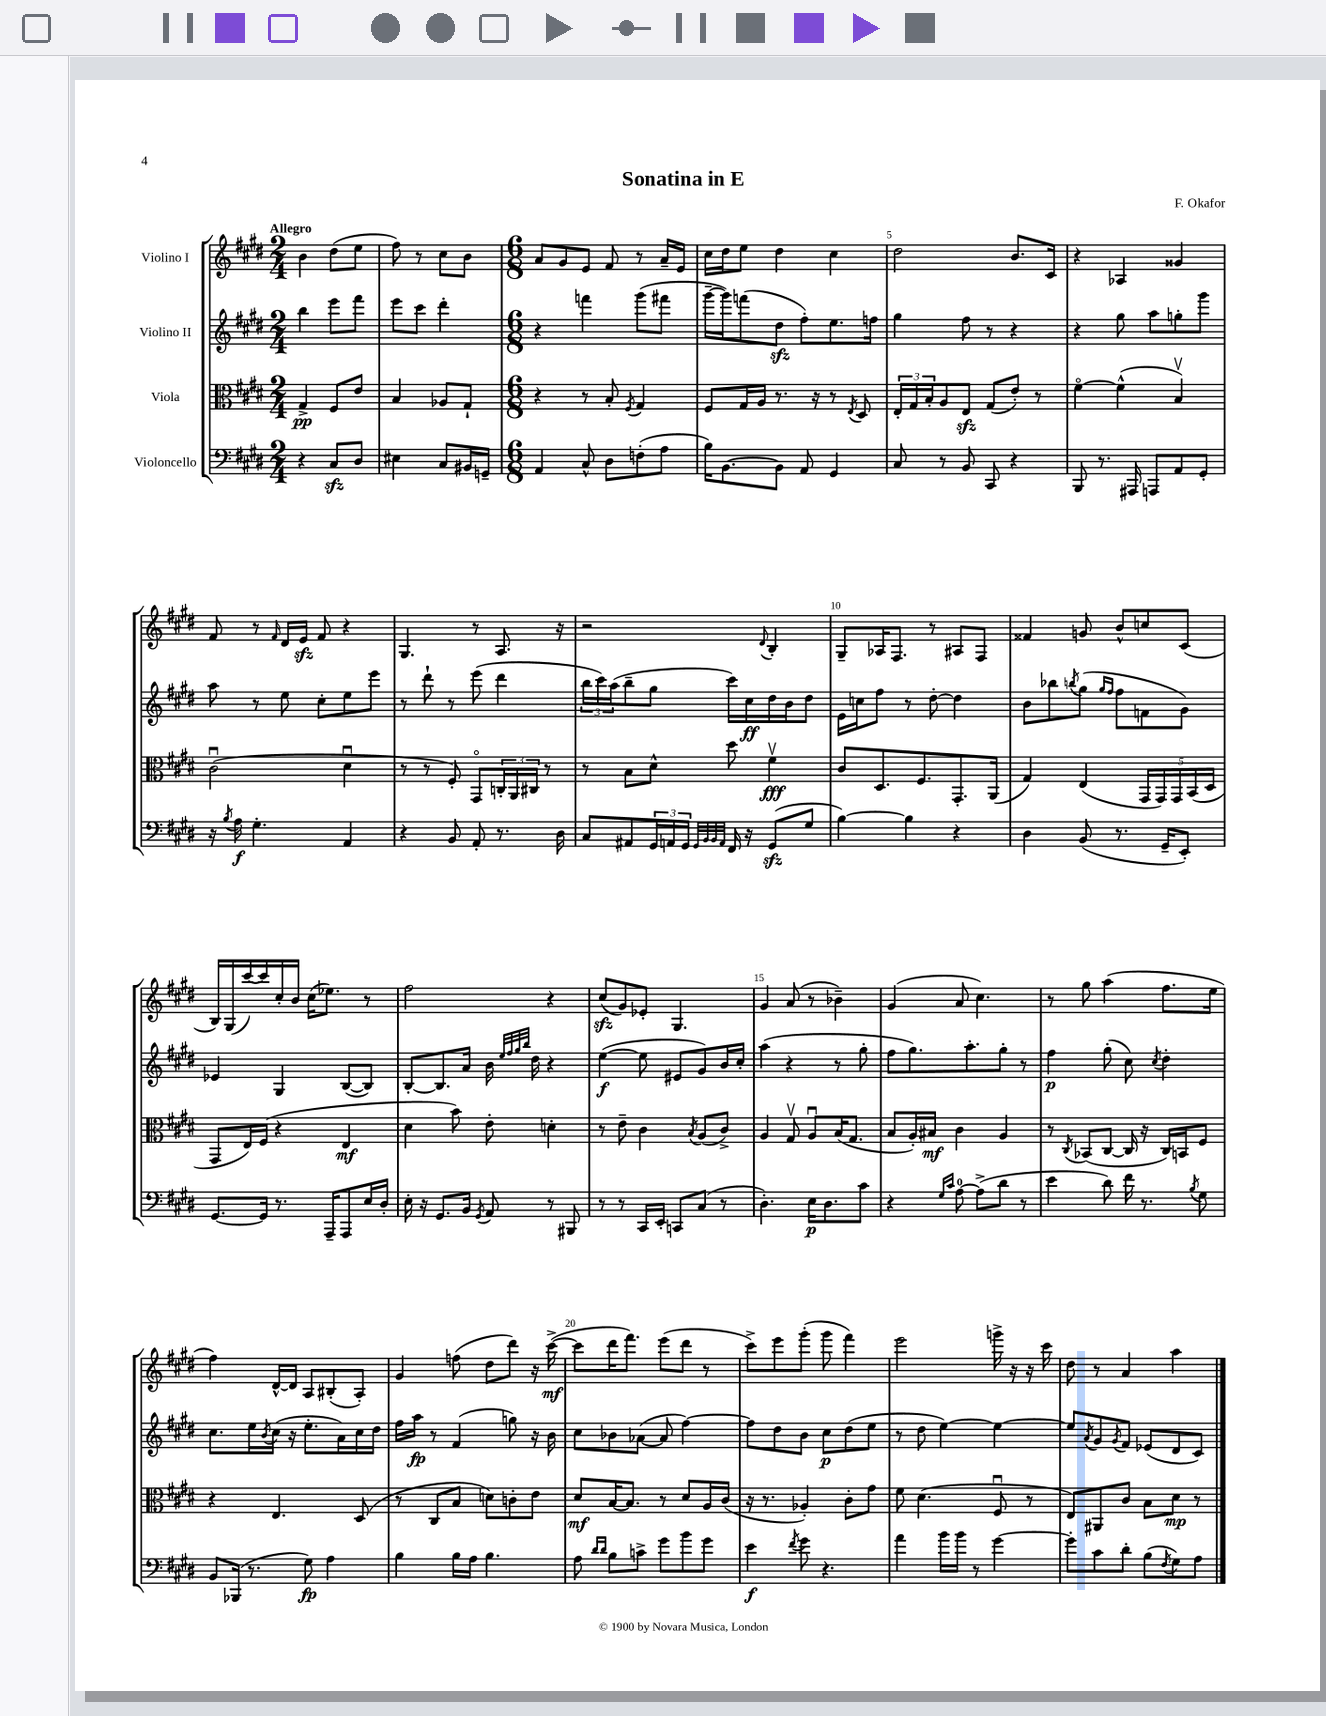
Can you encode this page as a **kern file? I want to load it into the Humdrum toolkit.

**kern	**dynam	**kern	**dynam	**kern	**dynam	**kern	**dynam
*part4	*part4	*part3	*part3	*part2	*part2	*part1	*part1
*staff4	*staff4	*staff3	*staff3	*staff2	*staff2	*staff1	*staff1
*I"Violoncello	*	*I"Viola	*	*I"Violino II	*	*I"Violino I	*
*clefF4	*	*clefC3	*	*clefG2	*	*clefG2	*
*k[f#c#g#d#]	*	*k[f#c#g#d#]	*	*k[f#c#g#d#]	*	*k[f#c#g#d#]	*
*M2/4	*	*M2/4	*	*M2/4	*	*M2/4	*
=1	=1	=1	=1	=1	=1	=1	=1
!	!	!	!	!	!	!LO:TX:a:B:t=Allegro	!
4r	.	4G#^/	pp	4bb\	.	4b\	.
8C#zz/L	.	8F#/L	.	8eee\L	.	(8dd#\L	.
8D#/J	.	8e/J	.	8fff#\J	.	8ee\J	.
=2	=2	=2	=2	=2	=2	=2	=2
4E#X\	.	4B/	.	8eee\L	.	8ff#\)	.
.	.	.	.	8ccc#\J	.	8r	.
8C#/L	.	8A-X/L	.	4ddd#'\	.	8cc#\L	.
16BB#X/L	.	8G#`/J	.	.	.	8b\J	.
16GGn~/JJ	.	.	.	.	.	.	.
=3	=3	=3	=3	=3	=3	=3	=3
*M6/8	*	*M6/8	*	*M6/8	*	*M6/8	*
4AA/	.	4r	.	4r	.	8a/L	.
.	.	.	.	.	.	8g#/	.
8C#^^/	.	8r	.	4fffn\	.	8e/J	.
8D#\L	.	8B'/	.	.	.	8f#/	.
.	.	8qF#/	.	.	.	.	.
(8Fn'\	.	4G#/	.	(8ggg#\L	.	8r	.
8A\J	.	.	.	8fff#X\J	.	16a~/LL	.
.	.	.	.	.	.	16e/JJ	.
=4	=4	=4	=4	=4	=4	=4	=4
16B\KL)	.	8F#/L	.	[16ggg#~\LL	.	16cc#\LL	.
[8.BB\	.	.	.	16ggg#\J])	.	16dd#\J	.
.	.	16G#/L	.	(8fffn\	.	8ee\J	.
.	.	16A/JJ	.	.	.	.	.
8BB\J]	.	8.r	.	8dd#zz\J	.	4dd#\	.
8AA/	.	.	.	8ff#'\L)	.	.	.
.	.	16r	.	.	.	.	.
4GG#/	.	8r	.	8.ee\	.	4cc#\	.
.	.	8qE/	.	.	.	.	.
.	.	8D#/	.	.	.	.	.
.	.	.	.	16ffn\Jk	.	.	.
=5	=5	=5	=5	=5	=5	=5	=5
8C#/	.	24E'/LL	.	4gg#\	.	2dd#\	.
.	.	24G#/	.	.	.	.	.
.	.	24B'/J	.	.	.	.	.
8r	.	8A/	.	.	.	.	.
8BB/	.	8Ezz/J	.	8ff#\	.	.	.
8CC#/	.	(8G#/L	.	8r	.	.	.
4r	.	8e'/J)	.	4r	.	8.b/L	.
.	.	8r	.	.	.	.	.
.	.	.	.	.	.	16c#/Jk	.
=6	=6	=6	=6	=6	=6	=6	=6
8BBB/	.	[4f#\	.	4r	.	4r	.
8.r	.	.	.	.	.	.	.
.	.	(4f#^^\]	.	8gg#\	.	4A-X/	.
16AAA#X/	.	.	.	.	.	.	.
8AAAn/L	.	.	.	8aa\L	.	.	.
8AA/	.	4Bv/)	.	8ggn'\	.	4g##X/	.
8GG#'/J	.	.	.	8ggg#\J	.	.	.
!!LO:LB:g=z
=7	=7	=7	=7	=7	=7	=7	=7
16r	.	(2c#u\	.	8aa\	.	8f#/	.
8qB/	.	.	.	.	.	.	.
16A\	f	.	.	.	.	.	.
4.G#'\	.	.	.	8r	.	8r	.
.	.	.	.	.	.	16qqf#/	.
.	.	.	.	8ee\	.	16d#/LL	.
.	.	.	.	.	.	16ezz/JJ	.
.	.	.	.	8cc#'\L	.	8f#/	.
4AA/	.	4d#u\	.	8ee\	.	4r	.
.	.	.	.	8eee\J	.	.	.
=8	=8	=8	=8	=8	=8	=8	=8
4r	.	8r	.	8r	.	4.G#/	.
.	.	8r	.	8ddd#`\	.	.	.
8BB/	.	8F#'/)	.	8r	.	.	.
8AA'/	.	8GG#/L	.	(8eee\	.	8r	.
8.r	.	24Cn'/L	.	4ddd#\	.	8.A/	.
.	.	24AA/	.	.	.	.	.
.	.	24C#X/JJ	.	.	.	.	.
.	.	8r	.	.	.	.	.
16D#\	.	.	.	.	.	16r	.
=9	=9	=9	=9	=9	=9	=9	=9
8C#/L	.	8r	.	24bb\LL	.	2r	.
.	.	.	.	24ccc#\)	.	.	.
.	.	.	.	(24aa\J	.	.	.
8AA#X/	.	8B\L	.	8bb~\	.	.	.
24GG#/L	.	8d#^^\J	.	8gg#\J	.	.	.
24AAn/	.	.	.	.	.	.	.
24GG#/JJ	.	.	.	.	.	.	.
32qqGG#/LLL	.	.	.	.	.	.	.
32qqBB/	.	.	.	.	.	.	.
32qqBB/	.	.	.	.	.	.	.
32qqAA/JJJ	.	.	.	.	.	.	.
16FF#/	.	8dd#\	.	16ccc#\LL)	.	.	.
16r	.	.	.	16cc#\	ff	.	.
.	.	.	.	.	.	8qqd#/	.
(8GG#zz/L	.	4f#v\	fff	16dd#\	.	4B'/	.
.	.	.	.	16b\J	.	.	.
8G#/J	.	.	.	8dd#\J	.	.	.
=10	=10	=10	=10	=10	=10	=10	=10
[4B\)	.	8c#/L	.	16e\LL	.	8G#~/L	.
.	.	.	.	16ccn\J	.	.	.
.	.	8.D#/	.	8ff#\J	.	16A-X/K	.
.	.	.	.	.	.	8.F#/J	.
4B\]	.	.	.	8r	.	.	.
.	.	8.F#/	.	.	.	.	.
.	.	.	.	[8dd#'\	.	8r	.
4r	.	8.GG#'/	.	4dd#\]	.	8A#X/L	.
.	.	.	.	.	.	8F#/J	.
.	.	(16AA/Jk	.	.	.	.	.
=11	=11	=11	=11	=11	=11	=11	=11
4D#\	.	4G#/)	.	8b\L	.	4f##X/	.
.	.	.	.	8bb-X\	.	.	.
.	.	.	.	8qbbn/	.	.	.
(8BB/	.	(4E/	.	(8gg#\J	.	8gn/	.
.	.	.	.	16qqgg#/LL	.	.	.
.	.	.	.	16qqff#/JJ	.	.	.
8.r	.	.	.	8ff#\L	.	8b^^/L	.
.	.	20GG#/LL	.	8fn\	.	8ccn/	.
.	.	20GG#/)	.	.	.	.	.
16GG#~/KL	.	.	.	.	.	.	.
.	.	20GG#/	.	.	.	.	.
8EE'/J)	.	.	.	8g#\J)	.	(8c#/J	.
.	.	(20BB/	.	.	.	.	.
.	.	20D#/JJ	.	.	.	.	.
!!LO:LB:g=z
=12	=12	=12	=12	=12	=12	=12	=12
[8.GG#/L	.	8GG#/L	.	4e-X/	.	16B/LL)	.
.	.	.	.	.	.	(16G#/	.
.	.	16E/L)	.	.	.	[16ccc#/)	.
16GG#/Jk]	.	(16F#/JJ	.	.	.	16ccc#/]	.
8.r	.	4r	.	4G#/	.	16cc#'/	.
.	.	.	.	.	.	16b/JJ	.
.	.	.	.	.	.	(16cc#\KL	.
16AAA~/KL	.	.	.	.	.	8.ee-X\J)	.
8AAA/	.	4E/	mf	([8B/L	.	.	.
16E/L	.	.	.	8B/J])	.	8r	.
16D#'/JJ	.	.	.	.	.	.	.
=13	=13	=13	=13	=13	=13	=13	=13
16E'\	.	4d#\	.	[8B'/L	.	2ff#\	.
16r	.	.	.	.	.	.	.
8.GG#/L	.	.	.	8.B/]	.	.	.
.	.	8b\)	.	.	.	.	.
16BB/Jk	.	.	.	16a/Jk	.	.	.
8qGG#/	.	.	.	.	.	.	.
8AA/	.	8e'\	.	16b\	.	.	.
.	.	.	.	32qqee/LLL	.	.	.
.	.	.	.	32qqff#/	.	.	.
.	.	.	.	32qqgg#/	.	.	.
.	.	.	.	32qqbb/JJJ	.	.	.
.	.	.	.	16dd#\	.	.	.
8r	.	4dn'\	.	4r	.	4r	.
8BBB#X/	.	.	.	.	.	.	.
=14	=14	=14	=14	=14	=14	=14	=14
8r	.	8r	.	([4ee\	f	(8cc#zz/L	.
8r	.	8e~\	.	.	.	8g#/)	.
16CC#/LL	.	4c#\	.	8ee\]	.	8e-X'/J	.
16EE'/JJ	.	.	.	.	.	.	.
8CCn/L	.	.	.	8e#X/L	.	4.G#/	.
.	.	8qB/	.	.	.	.	.
(8C#/J	.	(8A/L	.	8g#/)	.	.	.
8r	.	8c#^/J)	.	16b/L	.	.	.
.	.	.	.	16cc#'/JJ	.	.	.
=15	=15	=15	=15	=15	=15	=15	=15
4.D#'\)	.	4A/	.	(4aa\	.	4g#/	.
.	.	8G#v/	.	4r	.	(8a/	.
16E\KL	p	8Au/L	.	.	.	8r	.
8.D#\	.	.	.	.	.	.	.
.	.	(16B/K	.	8r	.	4b-X~\)	.
.	.	8.G#/J	.	.	.	.	.
8c#\J	.	.	.	8gg#'\	.	.	.
=16	=16	=16	=16	=16	=16	=16	=16
4r	.	8B/L	.	8ff#\L	.	(4g#/	.
.	.	16A'/L)	.	8.gg#\)	.	.	.
.	.	16B#X/JJ	mf	.	.	.	.
16qqG#/LL	.	.	.	.	.	.	.
16qqc#/JJ	.	.	.	.	.	.	.
[8A\	.	4c#\	.	.	.	8a/	.
.	.	.	.	8.aa'\	.	.	.
(8A^\L]	.	.	.	.	.	4.cc#\)	.
8d#\J	.	4A/	.	8gg#'\J	.	.	.
8r	.	.	.	8r	.	.	.
=17	=17	=17	=17	=17	=17	=17	=17
4e\	.	8r	.	4ff#\	p	8r	.
.	.	8qC#/	.	.	.	.	.
.	.	(8BB-X/L	.	.	.	8gg#\	.
8d#\)	.	[8C#/J	.	(8gg#'\	.	(4aa\	.
16f#\	.	16C#/]	.	8cc#\)	.	.	.
8.r	.	16r	.	.	.	.	.
.	.	.	.	8qcc#/	.	.	.
.	.	16C#/LL)	.	4dd#'\	.	8.ff#\L	.
.	.	16BBn/J	.	.	.	.	.
8qB/	.	.	.	.	.	.	.
8G#\	.	8F#/J	.	.	.	.	.
.	.	.	.	.	.	16ee\Jk	.
!!LO:LB:g=z
=18	=18	=18	=18	=18	=18	=18	=18
8BB/L	.	4r	.	8.cc#\L	.	4ff#\)	.
(16BBB-X/Jk	.	.	.	.	.	.	.
8.r	.	.	.	16ee\L	.	.	.
.	.	.	.	8qb/	.	.	.
.	.	4.E/	.	(16cc#\JJ	.	[16d#^^/LL	.
.	.	.	.	16r	.	16d#/JJ]	.
8G#\)	fp	.	.	8.ee'\L	.	8A/L	.
4A\	.	.	.	.	.	(8B#X'/	.
.	.	.	.	16a\L)	.	.	.
.	.	(8D#/	.	16cc#\	.	8A'/J)	.
.	.	.	.	16dd#\JJ	.	.	.
=19	=19	=19	=19	=19	=19	=19	=19
4B\	.	8r	.	16ff#\LL	.	4g#/	.
.	.	.	.	16aa\JJ	fp	.	.
.	.	8C#/L	.	8r	.	.	.
16B\LL	.	8B/J	.	(4f#/	.	(8ffn\	.
16A\JJ	.	.	.	.	.	.	.
4.B\	.	8dn\L)	.	.	.	8dd#\L	.
.	.	8cn'\	.	8ggn\)	.	8ddd#\J)	.
.	.	8e\J	.	16r	.	16r	.
.	.	.	.	16b\	.	([16ccc#^\	mf
=20	=20	=20	=20	=20	=20	=20	=20
8A\	.	8d#/L	mf	8cc#\L	.	8ccc#\L]	.
16qqd#/LL	.	.	.	.	.	.	.
16qqd#/JJ	.	.	.	.	.	.	.
8B\L	.	[16B/K	.	8b-X\	.	16ddd#\K	.
.	.	8.B/J]	.	.	.	8.fff#\J)	.
8cn^\J	.	.	.	([8a-X\J	.	.	.
8g#\L	.	8r	.	8a-/]	.	(8eee\L	.
8b\	.	8d#/L	.	[4ff#\)	.	8ddd#\J	.
8g#\J	.	16A/L	.	.	.	8r	.
.	.	(16c#/JJ	.	.	.	.	.
=21	=21	=21	=21	=21	=21	=21	=21
4e\	f	16r	.	8ff#\L]	.	8ccc#^\L)	.
.	.	8.r	.	.	.	.	.
.	.	.	.	8dd#\	.	8eee\	.
8qf#/	.	.	.	.	.	.	.
8g#\	.	4A-X'/)	.	8b\J	.	(8ggg#'\J	.
4.r	.	.	.	8cc#\L	p	8ggg#\	.
.	.	8c#'\L	.	(8dd#\	.	4fff#\)	.
.	.	8g#\J	.	8ee\J	.	.	.
=22	=22	=22	=22	=22	=22	=22	=22
4a\	.	8f#\	.	8r	.	2eee\	.
.	.	(4.d#\	.	8dd#\	.	.	.
16b\LL	.	.	.	[4ee\)	.	.	.
16b\JJ	.	.	.	.	.	.	.
8r	.	.	.	.	.	.	.
[4g#\	.	8F#u/	.	4ee\_	.	16gggn^\	.
.	.	.	.	.	.	16r	.
.	.	8r	.	.	.	16r	.
.	.	.	.	.	.	16ccc#\	.
=23	=23	=23	=23	=23	=23	=23	=23
8g#'\L]	.	8E/L)	.	8ee/L]	.	8dd#\	.
.	.	.	.	8qa/	.	.	.
8c#\	.	8AA#X/	.	8g#/	.	8r	.
.	.	.	.	8qg#/	.	.	.
8d#'\J	.	8c#/J	.	8f#/J	.	4a/	.
(8B\L	.	8B\L	.	(8e-X/L	.	.	.
8qF#/	.	.	.	.	.	.	.
8G#\)	.	8d#\J	mp	8d#/	.	4aa\	.
8A\J	.	8r	.	8c#/J)	.	.	.
==	==	==	==	==	==	==	==
*-	*-	*-	*-	*-	*-	*-	*-
